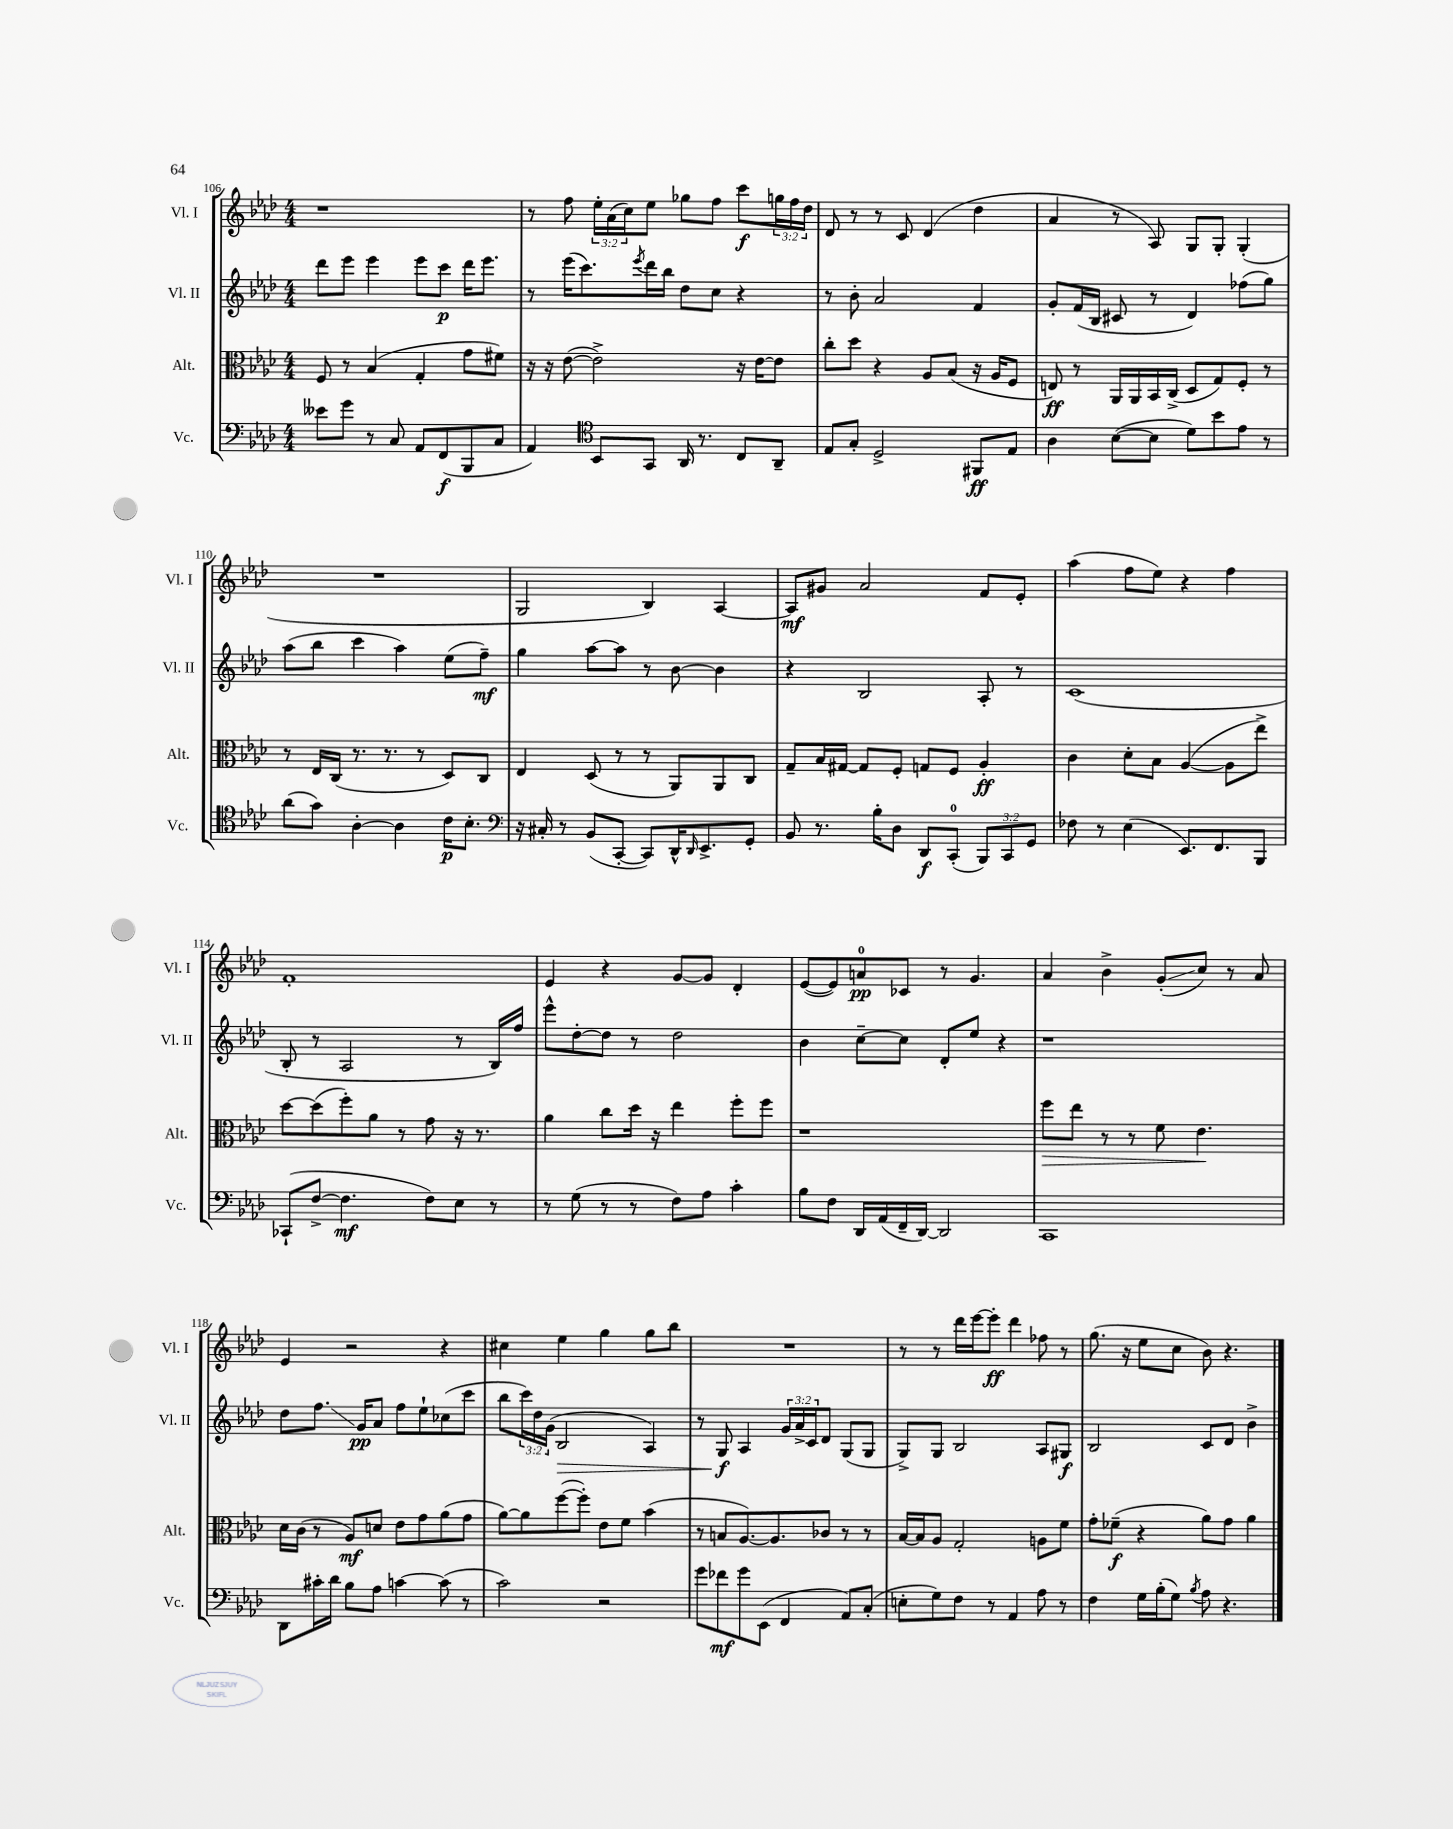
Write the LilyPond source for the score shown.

<<
\new StaffGroup <<
\new Staff = "s0" \with { instrumentName = "Vl. I" shortInstrumentName = "Vl. I" } {
    \clef treble \key aes \major \numericTimeSignature \time 4/4 \override Staff.TupletNumber.text = #tuplet-number::calc-fraction-text
    r1 |
    r8 f''8 \tuplet 3/2 { ees''16-. aes'16( c''16) } ees''8 ges''8 f''8 c'''8\f \tuplet 3/2 { g''16 f''16 des''16 } |
    des'8 r8 r8 c'8 des'4( des''4 |
    aes'4 r8 aes8) g8 g8-. g4-.( |
    R1 |
    g2 bes4) aes4~ |
    aes8\mf gis'8 aes'2 f'8 ees'8-. |
    aes''4( f''8 ees''8) r4 f''4 |
    f'1-. |
    ees'4 r4 g'8~ g'8 des'4-. |
    ees'8~( ees'8) a'8-0\pp ces'8 r8 g'4. |
    aes'4 bes'4-> g'8-.\glissando( c''8) r8 aes'8 |
    ees'4 r2 r4 |
    cis''4 ees''4 g''4 g''8 bes''8 |
    R1 |
    r8 r8 des'''16 ees'''16~ ees'''8-.\ff des'''4 fes''8 r8 |
    g''8.( r16 ees''8 c''8 bes'8) r4. \bar "|." |
}
\new Staff = "s1" \with { instrumentName = "Vl. II" shortInstrumentName = "Vl. II" } {
    \clef treble \key aes \major \numericTimeSignature \time 4/4 \override Staff.TupletNumber.text = #tuplet-number::calc-fraction-text
    des'''8 ees'''8 ees'''4 ees'''8 c'''8\p des'''16 ees'''8. |
    r8 ees'''16( c'''8.) \acciaccatura { ees'''8 } des'''16 bes''16 des''8 c''8 r4 |
    r8 bes'8-. aes'2 f'4 |
    g'8-. f'16( bes16 cis'8 r8 des'4) fes''8( g''8) |
    aes''8( bes''8 c'''4 aes''4) ees''8( f''8--\mf) |
    g''4 aes''8~ aes''8 r8 bes'8~ bes'4 |
    r4 bes2 aes8-. r8 |
    c'1( |
    bes8-. r8 aes2 r8 bes16) f''16 |
    ees'''8-^ des''8~-. des''8 r8 des''2 |
    bes'4 c''8~-- c''8 des'8-. ees''8 r4 |
    r1 |
    des''8 f''8.\glissando g'16\pp aes'8 f''8 ees''8-! ces''8( c'''8 |
    bes''8 \tuplet 3/2 { c'''16) des''16 g'16( } bes2\> aes4) |
    r8 g8\f\! aes4 \tuplet 3/2 { g'16 aes'16-> c'16 } des'8 g8( g8 |
    g8->) g8 bes2 aes8 gis8\f |
    bes2 c'8 des'8 bes'4-> \bar "|." |
}
\new Staff = "s2" \with { instrumentName = "Alt." shortInstrumentName = "Alt." } {
    \clef alto \key aes \major \numericTimeSignature \time 4/4
    f8 r8 bes4( g4-. g'8 fis'8) |
    r16 r16 ees'8~( ees'2->) r16 ees'16~ ees'8 |
    c''8-. des''8 r4 aes8 bes8( r16 aes16 f8 |
    e8\ff) r8 aes,16 aes,16 bes,16 c16->( des8 g8) f8-. r8 |
    r8 ees16 c16( r8. r8. r8 des8) c8 |
    ees4 des8( r8 r8 aes,8) aes,8 c8 |
    g8-- bes16 gis16~ gis8 f8-. g8 f8 aes4-.\ff |
    c'4 des'8-. bes8 aes4~( aes8 ees''8->) |
    des''8~ des''8( f''8-.) aes'8 r8 g'8 r16 r8. |
    aes'4 c''8 des''16 r16 ees''4 f''8-. f''8 |
    r1 |
    f''8\> ees''8 r8 r8 f'8 ees'4.\! |
    des'16 c'16( r8 aes8\mf) d'8 ees'8 g'8 aes'8( g'8 |
    aes'8~) aes'8 f''8~( f''8-.) ees'8 f'8 bes'4( |
    r8 b8 aes8.~) aes8. ces'8 r8 r8 |
    bes16~ bes16 aes8 g2-. a8 f'8 |
    g'8-. fes'8--\f( r4 aes'8) g'8 aes'4 \bar "|." |
}
\new Staff = "s3" \with { instrumentName = "Vc." shortInstrumentName = "Vc." } {
    \clef bass \key aes \major \numericTimeSignature \time 4/4 \override Staff.TupletNumber.text = #tuplet-number::calc-fraction-text
    eeses'8 g'8 r8 c8 aes,8 f,8\f( bes,,8 c8 |
    aes,4) \clef tenor bes,8 g,8 aes,16 r8. c8 aes,8-- |
    ees8 g8-. des2-> fis,8\ff ees8 |
    aes4 bes8~( bes8 des'8) bes'8 ees'8 r8 |
    aes'8( g'8) aes4~-. aes4 c'16\p bes8.-. |
    \clef bass r16 cis16-. r8 bes,8( c,8~-. c,8) des,16-^ \grace { des,16 } ees,8.-> g,8-. |
    bes,8 r8. bes16-. des8 des,8\f c,8-0-.( \tuplet 3/2 { bes,,8) c,8 g,8 } |
    fes8 r8 ees4( ees,8.) f,8. bes,,8 |
    ces,8-!( f8~-> f4.\mf f8) ees8 r8 |
    r8 g8( r8 r8 f8) aes8 c'4-. |
    bes8 f8 des,16 aes,16( f,16-- des,16~) des,2 |
    c,1 |
    des,8 cis'16-. des'16 bes8 aes8 c'4~ c'8( r8 |
    c'2) r2 |
    g'8 fes'8\mf g'8 ees,8( f,4 aes,8) c8-.( |
    e8-. g8) f8 r8 aes,4 aes8 r8 |
    f4 g16 bes16-.( g8) \acciaccatura { bes8 } aes8 r4. \bar "|." |
}
>>
>>
\layout { \context { \Score currentBarNumber = #106 } }
